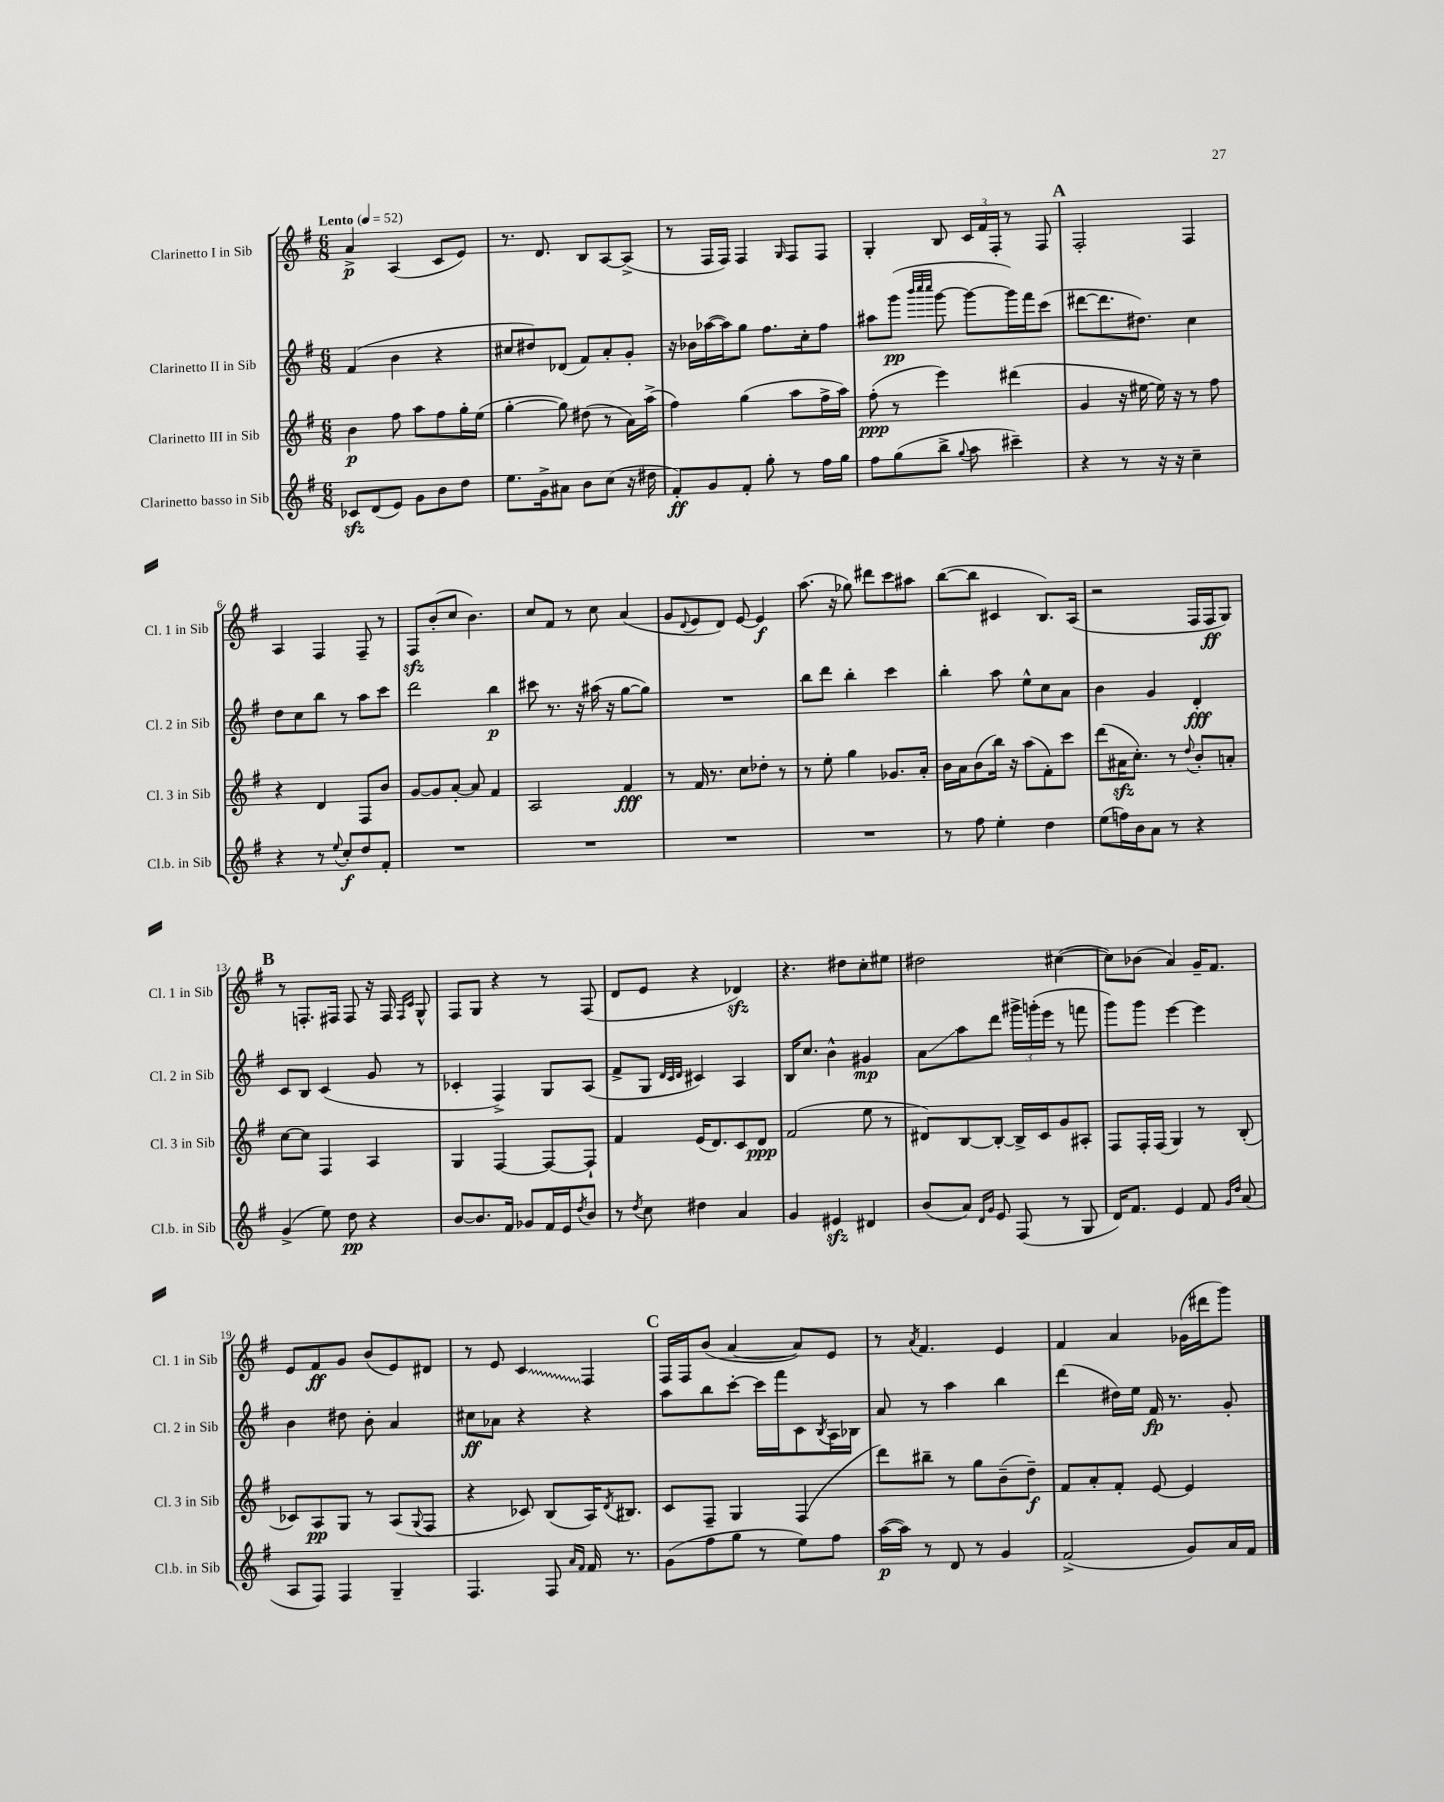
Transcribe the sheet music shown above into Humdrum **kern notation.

**kern	**kern	**kern	**kern
*staff4	*staff3	*staff2	*staff1
*clefG2	*clefG2	*clefG2	*clefG2
*k[f#]	*k[f#]	*k[f#]	*k[f#]
*M6/8	*M6/8	*M6/8	*M6/8
*MM52	*MM52	*MM52	*MM52
8c-	4b	(4f#	4a^
(8d	.	.	.
8e)	8ff#	4b	(4A
8g	8aa	.	.
8b	8ff#	4r	8c
8dd	16gg'	.	8e)
.	(16ee	.	.
=	=	=	=
8.ee	[4gg'	8cc#	8.r
.	.	8dd#)	.
16g^	.	.	8.d
8a#	8gg])	(8d-	.
8b	(8dd#	8f#)	8B
(8cc	8r	8a'	[8A
16r	16a)	8g'	(8A^]
16dd#	(16aa^	.	.
=	=	=	=
8f#')	4ff#)	16r	8r
.	.	16b-	.
8g	.	([16aa-	16F#
.	.	16aa-])	16F#)
8f#'	(4gg	8gg	4F#
8gg'	.	8.ff#	.
.	.	.	16qqG
8r	8aa	.	8F#
.	.	16cc'	.
16ff#	16ff#^	8ff#	8F#
16gg	16aa)	.	.
=	=	=	=
8ff#	(8ff#'	8aa#	4G'
(8gg	8r	(8ggg	.
.	.	32qqbbb	.
.	.	32qqcccc	.
.	.	32qqcccc	.
8bb^	4eee)	[8ggg	8B
8qqgg	.	.	.
8aa	.	8ggg_	24c
.	.	.	24f#
.	.	.	24F#'
4ccc#~)	(4ddd#	16ggg])	8r
.	.	16fff#	.
.	.	(8ccc	8F#
=	=	=	=
4r	4g	[8ddd#	2F#'
.	.	8.ddd#]	.
8r	16r	.	.
.	[16ee#	8.dd#)	.
16r	16ee#])	.	.
16r	16r	.	.
4cc~	8r	4cc	4F#
.	8ff#	.	.
=	=	=	=
4r	4r	8dd	4A
.	.	8cc	.
8r	4d	8bb	4F#
8qqee	.	.	.
8cc'	.	8r	.
8dd	8F#	8aa	8F#~
8f#'	8b	8ccc	8r
=	=	=	=
2.r	[8g	2ddd	8F#
.	8g]	.	(8b'
.	[8a'	.	8cc
.	8a]	.	4.b)
.	4f#	4bb	.
=	=	=	=
2.r	2A	8ccc#	8cc
.	.	8.r	8f#
.	.	.	8r
.	.	16r	.
.	.	(16aa#	8cc
.	.	16r	.
.	4f#	[8gg	(4a
.	.	8gg])	.
=	=	=	=
2.r	8r	2.r	8g
.	.	.	8qqd
.	16f#	.	8e
.	8.r	.	.
.	.	.	8d)
.	8cc	.	[8e
.	8dd-'	.	4e]
.	8r	.	.
=	=	=	=
2.r	8r	8bb	(8.aa
.	8ee'	8ddd	.
.	.	.	16r
.	4gg	4bb'	8gg-)
.	.	.	8ddd#
.	8.g-	4ccc	8ccc
.	.	.	8aa#
.	16a'	.	.
=	=	=	=
8r	16b	4bb'	([8bb
.	16a	.	.
8ff#	(8b	.	8bb]
4ee'	16bb)	8aa	4c#
.	16r	.	.
.	(8aa	8ee^^	.
4dd	8f#')	8cc	8.B)
.	8ccc	8a	.
.	.	.	(16A
=	=	=	=
(8ee	(8ddd	4b	2r
16ff)	16a#	.	.
16b	8.cc')	.	.
8a	.	4g	.
8r	8r	.	.
.	8qqdd	.	.
4r	8b'	4d'	16F#
.	.	.	16F#
.	8a'	.	8G)
=	=	=	=
(4g^	[8cc	8c	8r
.	8cc]	8B	8.F'
8ee)	4F#	(4c	.
.	.	.	16F#
8dd	.	.	8F#
4r	4A	8g	16r
.	.	.	16F#
.	.	.	16qqF#
.	.	.	16qqc
.	.	8r	8G^^
=	=	=	=
[8b	4G	4c-'	8F#
8.b]	.	.	8G
.	[4F#	4F#^)	4r
16f#	.	.	.
8g-	.	.	.
16f#	8F#_	8G	8r
16e	.	.	.
8qdd	.	.	.
8b	8F#`]	(8A	(8F#
=	=	=	=
8r	4f#	8f#^	8d
8qdd	.	.	.
8cc	.	8G	8e
.	.	32qqd	.
.	.	32qqc	.
.	.	32qqd	.
4dd#	(16e	4c#)	4r
.	8.d)	.	.
4a	8c	4A	4d-)
.	8d	.	.
=	=	=	=
4g	(2f#	16B	4.r
.	.	8.cc	.
4e#	.	4b^^	.
.	.	.	8dd#
4d#	8ee	4g#	8cc'
.	8r	.	8ee#
=	=	=	=
(8b	8d#)	8a	2dd#
8a)	[8B	8aa	.
16qqd	.	.	.
16qqg	.	.	.
8e	8B'_	8ddd	.
(8F#	16B^]	24ggg#^	.
.	.	(24ggg'	.
.	16c	.	.
.	.	24eee	.
8r	8g	8r	([4cc#
8G	8A#'	8fff	.
=	=	=	=
16d)	8F#	8ggg)	8cc#])
8.f#	.	.	.
.	16F#'	8ggg	(8b-
.	(16F#	.	.
4e	4G)	[4eee	4a)
8f#	8r	4eee]	16g~
.	.	.	8.f#
16qqg	.	.	.
16qqdd	.	.	.
(8a	(8B'	.	.
=	=	=	=
8A	8c-)	4b	8e
8F#)	8A	.	8f#
4F#	8G	8dd#	8g
.	8r	8b'	(8b
4G~	(8A	4a	8e)
.	8qqG	.	.
.	8F#	.	8d#
=	=	=	=
4.F#	4r	8cc#	8r
.	.	8a-	8e
.	8c-)	4r	4c
8F#	(8B	.	.
16qqa	.	.	.
16qqf#	.	.	.
16f#	16A)	4r	4F#
.	8qd	.	.
8.r	8.B#	.	.
=	=	=	=
(8g	8c	8aa	16F#
.	.	.	16F#
8ff#	8F#~	8bb	(8b
8gg	4G	[8ccc'	[4a
8r	.	16ccc]	.
.	.	16fff#	.
8ee)	(4F#	8c	8a])
.	.	8qB	.
8ff#	.	16A	8e
.	.	16B-	.
=	=	=	=
([16aa	8ddd)	8a	8r
16aa])	.	.	.
.	.	.	8qa
8r	8bb#~	8r	4.f#
8d	8r	4aa	.
8r	8gg	.	.
4g	(8b~	4bb	4e
.	8dd~)	.	.
=	=	=	=
(2f#^	8f#	(4ddd	4f#
.	8a'	.	.
.	8f#'	16dd#)	4a
.	.	16ee	.
.	[8e	16f#	.
.	.	8.r	.
8g)	4e]	.	(16g-
.	.	.	16ddd#
16a	.	8g'	8ggg)
16f#	.	.	.
==	==	==	==
*-	*-	*-	*-
